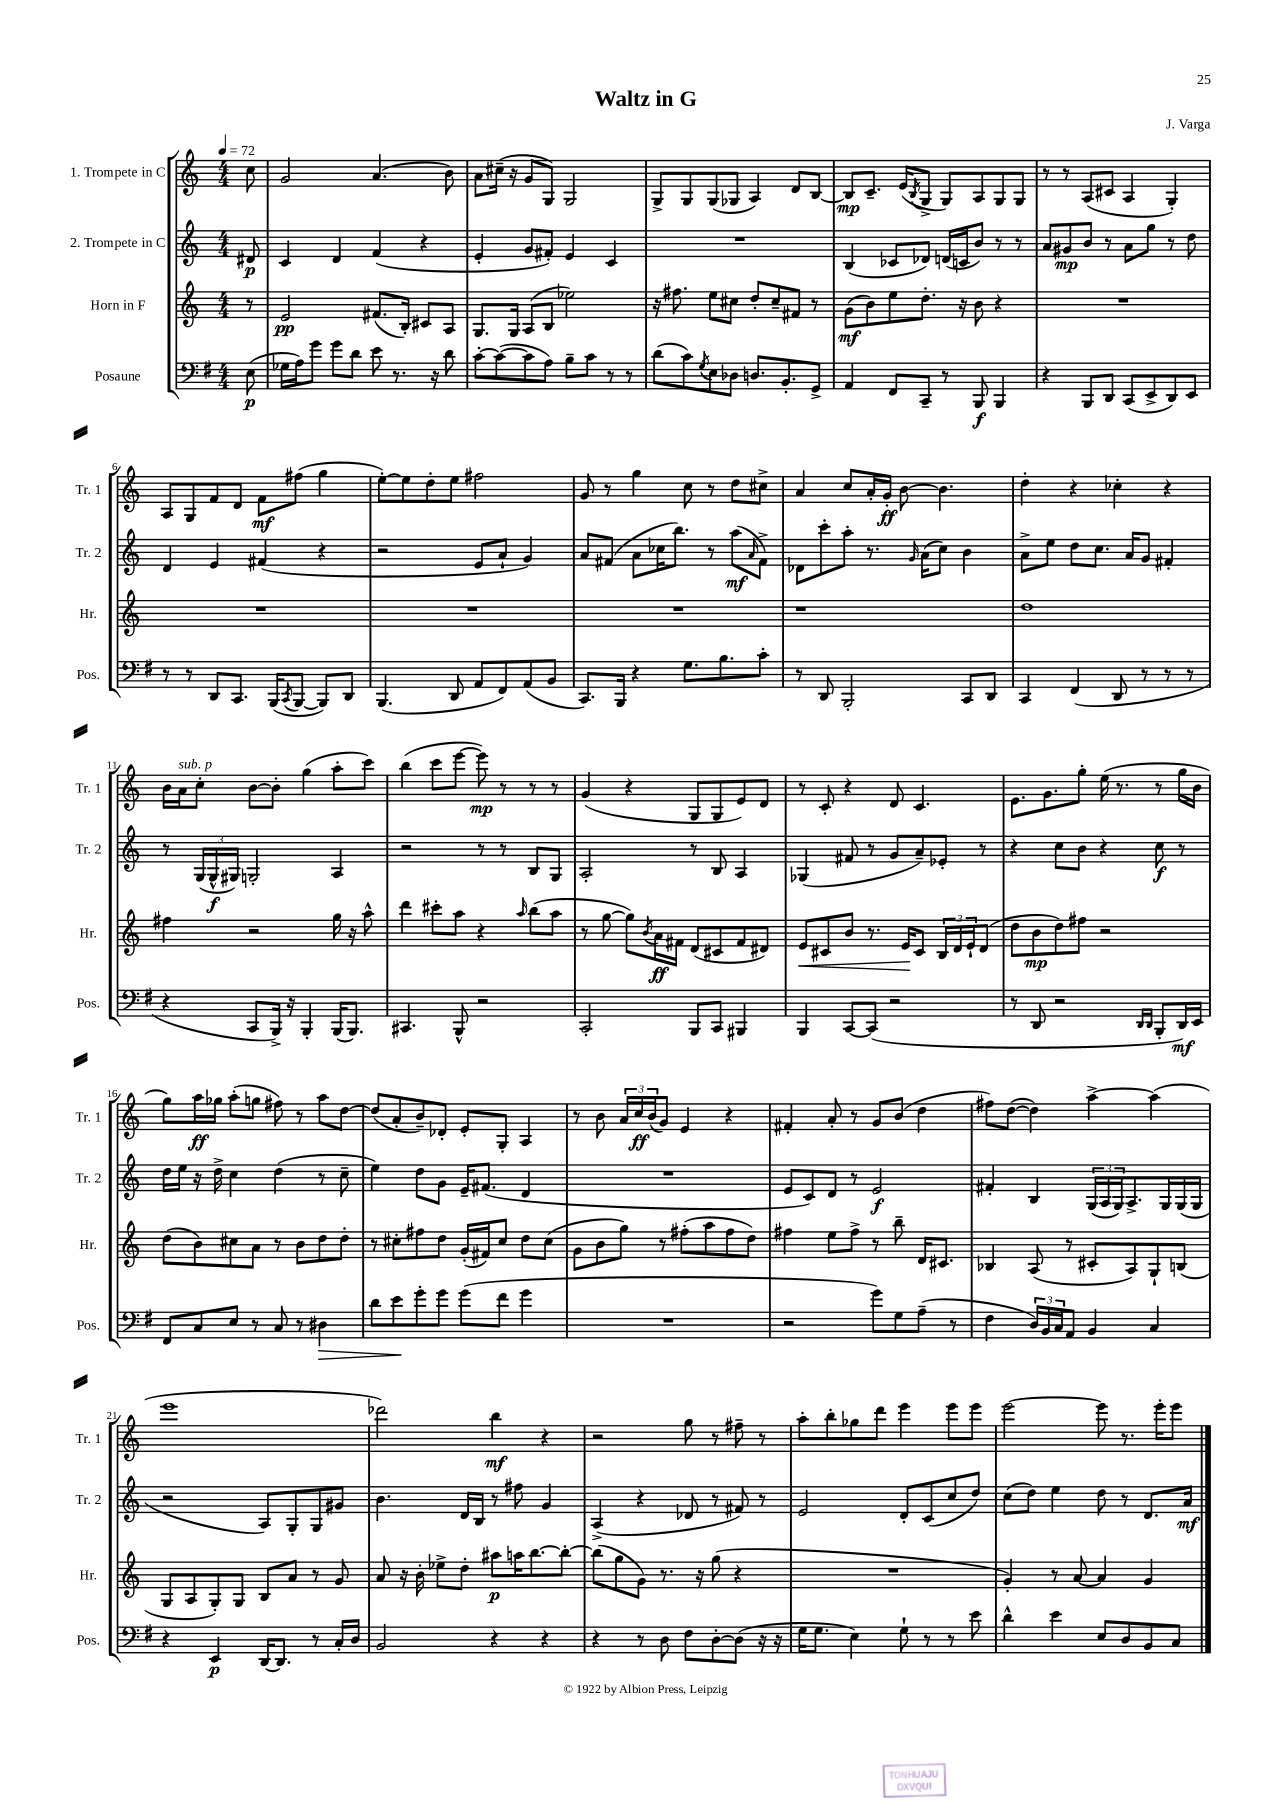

**kern	**dynam	**kern	**dynam	**kern	**dynam	**kern	**dynam
*part4	*part4	*part3	*part3	*part2	*part2	*part1	*part1
*staff4	*staff4	*staff3	*staff3	*staff2	*staff2	*staff1	*staff1
*I"Posaune	*	*I"Horn in F	*	*I"2. Trompete in C	*	*I"1. Trompete in C	*
*I'Pos.	*	*I'Hr.	*	*I'Tr. 2	*	*I'Tr. 1	*
*clefF4	*	*clefG2	*	*clefG2	*	*clefG2	*
*k[f#]	*	*k[]	*	*k[]	*	*k[]	*
*M4/4	*	*M4/4	*	*M4/4	*	*M4/4	*
*MM72	*	*MM72	*	*MM72	*	*MM72	*
=	=	=	=	=	=	=	=
(8E\	p	8r	.	8d#X/	p	8cc\	.
=1	=1	=1	=1	=1	=1	=1	=1
16G-X\LL	.	2e/	pp	4c/	.	2g/	.
16A\J)	.	.	.	.	.	.	.
8g\J	.	.	.	.	.	.	.
8g\L	.	.	.	4d/	.	.	.
8d\J	.	.	.	.	.	.	.
8e\	.	(8.f#X/L	.	(4f/	.	(4.a/	.
8.r	.	.	.	.	.	.	.
.	.	16B'/Jk)	.	.	.	.	.
.	.	8c#X/L	.	4r	.	.	.
16r	.	.	.	.	.	.	.
8d\	.	8A/J	.	.	.	8b\)	.
=2	=2	=2	=2	=2	=2	=2	=2
[8c'\L	.	8.G/L	.	4e'/	.	8a\L	.
(8c\_	.	.	.	.	.	(16cc#X~\Jk	.
.	.	16G/Jk	.	.	.	16r	.
8c\]	.	(8A/L	.	8g/L	.	8g/L	.
8A\J)	.	8B/J	.	8f#X'/J)	.	8G/J)	.
8B~\L	.	2ee-X\)	.	4e/	.	2G/	.
8c\J	.	.	.	.	.	.	.
8r	.	.	.	4c/	.	.	.
8r	.	.	.	.	.	.	.
=3	=3	=3	=3	=3	=3	=3	=3
(8d\L	.	16r	.	1r	.	8G^/L	.
.	.	8.ff#X\	.	.	.	.	.
8c\)	.	.	.	.	.	8G/	.
8qG/	.	.	.	.	.	.	.
8E\	.	8ee\L	.	.	.	(8G/	.
8D-X\J	.	8cc#X\J	.	.	.	8G-X/J	.
8.Dn/L	.	8dd'/L	.	.	.	4A/)	.
.	.	8cc#~/	.	.	.	.	.
8.BB'/	.	.	.	.	.	.	.
.	.	8f#X/J	.	.	.	8d/L	.
8GG^/J	.	8r	.	.	.	[8B/J	.
=4	=4	=4	=4	=4	=4	=4	=4
4AA/	.	(8g\L	mf	(4B/	.	8B/L]	mp
.	.	8b\)	.	.	.	8.c~/J	.
8FF#/L	.	8ee\	.	8c-X/L	.	.	.
.	.	.	.	.	.	(16e/KL	.
.	.	.	.	.	.	8qB/	.
8CC~/J	.	8.dd'\J	.	8d-X/J)	.	8G^/J	.
8r	.	.	.	(16dn/LL	.	8G/L)	.
.	.	16r	.	16cn/J	.	.	.
8BBB/	f	8b\	.	8b/J)	.	8A/	.
4BBB/	.	4r	.	8r	.	8G/	.
.	.	.	.	8r	.	8G/J	.
=5	=5	=5	=5	=5	=5	=5	=5
4r	.	1r	.	8a/L	.	8r	.
.	.	.	.	8g#X/	mp	8r	.
8BBB/L	.	.	.	8b/J	.	(8A/L	.
8DD/J	.	.	.	8r	.	8c#X/J	.
(8CC/L	.	.	.	8a\L	.	4A/	.
8EE^/	.	.	.	8gg\J	.	.	.
8DD/)	.	.	.	8r	.	4G'/)	.
8EE/J	.	.	.	8dd\	.	.	.
!!LO:LB:g=z
=6	=6	=6	=6	=6	=6	=6	=6
8r	.	1r	.	4d/	.	8A/L	.
8r	.	.	.	.	.	8G/	.
8DD/L	.	.	.	4e/	.	8f/	.
8.CC/J	.	.	.	.	.	8d/J	.
.	.	.	.	(4f#X/	.	8f\L	mf
(16BBB/KL	.	.	.	.	.	.	.
8qCC/	.	.	.	.	.	.	.
[8BBB/J	.	.	.	.	.	(8ff#X\J	.
8BBB/L])	.	.	.	4r	.	4gg\	.
8DD/J	.	.	.	.	.	.	.
=7	=7	=7	=7	=7	=7	=7	=7
(4.BBB/	.	1r	.	2r	.	[8ee'\L)	.
.	.	.	.	.	.	8ee\]	.
.	.	.	.	.	.	8dd'\	.
8DD/	.	.	.	.	.	8ee\J	.
8AA/L	.	.	.	8e/L	.	2ff#X\	.
8FF#/)	.	.	.	8a`/J	.	.	.
(8AA/	.	.	.	4g/)	.	.	.
8BB/J	.	.	.	.	.	.	.
=8	=8	=8	=8	=8	=8	=8	=8
8.CC/L)	.	1r	.	8a/L	.	8g/	.
.	.	.	.	(8f#X/J	.	8r	.
16BBB/Jk	.	.	.	.	.	.	.
4r	.	.	.	8a\L	.	4gg\	.
.	.	.	.	16cc-X\K	.	.	.
.	.	.	.	8.bb\J)	.	.	.
8.G\L	.	.	.	.	.	8cc\	.
.	.	.	.	8r	.	8r	.
8.B\	.	.	.	.	.	.	.
.	.	.	.	(8aa\L	mf	8dd\L	.
.	.	.	.	16qqa/	.	.	.
8c'\J	.	.	.	8f#^\J)	.	8cc#X^\J	.
=9	=9	=9	=9	=9	=9	=9	=9
8r	.	1r	.	8d-X\L	.	4a/	.
8DD/	.	.	.	8ccc'\	.	.	.
2BBB'/	.	.	.	8aa'\J	.	8cc/L	.
.	.	.	.	8.r	.	16a'/L	.
.	.	.	.	.	.	16g'/JJ	ff
.	.	.	.	.	.	[8b\	.
.	.	.	.	16qqg/	.	.	.
.	.	.	.	(16a\KL	.	.	.
.	.	.	.	8cc\J)	.	4.b\]	.
8CC/L	.	.	.	4b\	.	.	.
8DD/J	.	.	.	.	.	.	.
=10	=10	=10	=10	=10	=10	=10	=10
4CC/	.	1dd	.	8a^\L	.	4dd'\	.
.	.	.	.	8ee\J	.	.	.
(4FF#/	.	.	.	8dd\L	.	4r	.
.	.	.	.	8.cc\J	.	.	.
8DD/	.	.	.	.	.	4cc-X'\	.
.	.	.	.	16a/KL	.	.	.
8r	.	.	.	8g/J	.	.	.
8r	.	.	.	4f#X'/	.	4r	.
8r	.	.	.	.	.	.	.
!!LO:LB:g=z
=11	=11	=11	=11	=11	=11	=11	=11
4r	.	4ff#X\	.	8r	.	16b\LL	.
!	!	!	!	!	!	!LO:TX:a:i:t=sub. p	!
.	.	.	.	.	.	16a\J	.
.	.	.	.	(24G/LL	.	8cc'\J	.
.	.	.	.	24G^^/	f	.	.
.	.	.	.	24G#X/JJ)	.	.	.
8CC/L	.	2r	.	2Gn'/	.	[8b\L	.
16BBB^/Jk)	.	.	.	.	.	8b'\J]	.
16r	.	.	.	.	.	.	.
4BBB'/	.	.	.	.	.	(4gg\	.
(16BBB/KL	.	16gg\	.	4A/	.	8aa'\L	.
8.BBB/J)	.	16r	.	.	.	.	.
.	.	8aa^^\	.	.	.	8ccc\J)	.
=12	=12	=12	=12	=12	=12	=12	=12
4.CC#X/	.	4ddd\	.	2r	.	(4bb\	.
.	.	8ccc#X'\L	.	.	.	8ccc\L	.
8BBB^^/	.	8aa\J	.	.	.	[8eee\J	.
2r	.	4r	.	8r	.	8eee\])	mp
.	.	.	.	8r	.	8r	.
.	.	16qqaa/	.	.	.	.	.
.	.	(8bb\L	.	8B/L	.	8r	.
.	.	8aa\J	.	8G/J	.	8r	.
=13	=13	=13	=13	=13	=13	=13	=13
2CC'/	.	8r	.	2A'/	.	(4g/	.
.	.	[8gg\	.	.	.	.	.
.	.	8gg\L])	.	.	.	4r	.
.	.	8qb/	.	.	.	.	.
.	.	16a\L	ff	.	.	.	.
.	.	16f#X\JJ	.	.	.	.	.
8BBB/L	.	(8d/L	.	8r	.	8G/L	.
8CC/J	.	8c#X/	.	8B/	.	8G/	.
4BBB#X/	.	8f#/	.	4A/	.	8e/)	.
.	.	8d#X/J)	.	.	.	8d/J	.
=14	=14	=14	=14	=14	=14	=14	=14
!	!	!	!LO:HP:b	!	!	!	!
4BBB/	.	8e/L	<	(4G-X/	.	8r	.
.	.	8c#X/	.	.	.	8c'/	.
[8CC/L	.	8b/J	.	8f#X/	.	4r	.
(8CC/J]	.	8.r	.	8r	.	.	.
2r	.	.	.	8g/L	.	8d/	.
.	.	16e/KL	.	.	.	.	.
.	.	8c#/J	[	8a~/)	.	4.c/	.
.	.	24B/LL	.	8e-X'/J	.	.	.
.	.	24d/	.	.	.	.	.
.	.	24e`/J	.	.	.	.	.
.	.	(8d/J	.	8r	.	.	.
=15	=15	=15	=15	=15	=15	=15	=15
8r	.	8dd\L	.	4r	.	8.e\L	.
8DD/	.	8b\	mp	.	.	.	.
.	.	.	.	.	.	8.g\	.
2r	.	8dd\)	.	8cc\L	.	.	.
.	.	8ff#X\J	.	8b\J	.	8gg'\J	.
.	.	2r	.	4r	.	(16ee\	.
.	.	.	.	.	.	8.r	.
16qqDD/LL	.	.	.	.	.	.	.
16qqDD/JJ	.	.	.	.	.	.	.
8BBB'/L	.	.	.	8cc\	f	8r	.
16DD/L)	mf	.	.	8r	.	16gg\LL	.
16EE/JJ	.	.	.	.	.	16b\JJ	.
!!LO:LB:g=z
=16	=16	=16	=16	=16	=16	=16	=16
8FF#/L	.	(8dd\L	.	16dd\LL	.	8gg\L)	.
.	.	.	.	16ee\JJ	.	.	.
8C/	.	8b\)	.	16r	.	16aa\L	ff
.	.	.	.	16dd^\	.	16gg-X\JJ	.
8E/J	.	8cc#X\	.	4cc\	.	(8aa'\L	.
8r	.	8a\J	.	.	.	8ggn\J	.
8C/	.	8r	.	(4dd\	.	8ff#X\)	.
8r	.	8b\L	.	.	.	8r	.
!	!LO:HP:b	!	!	!	!	!	!
4D#X\	>	8dd\	.	8r	.	8aa\L	.
.	.	8dd'\J	.	8cc~\	.	[8dd\J	.
=17	=17	=17	=17	=17	=17	=17	=17
8d\L	.	8r	.	4ee\)	.	(8dd/L]	.
8e\	.	8cc#X'\L	.	.	.	8a'/	.
8g'\	]	8ff#X\	.	8dd\L	.	8b~/)	.
8g\J	.	8dd\J	.	8g\J	.	8d-X'/J	.
(8g\L	.	(16g'/LL	.	16e~/KL	.	8e'/L	.
.	.	16f#X/J)	.	(8.f#X/J	.	.	.
8f#\J	.	8cc#/J	.	.	.	8G'/J	.
4g\	.	8dd\L	.	4d/	.	4A/	.
.	.	(8cc#\J	.	.	.	.	.
=18	=18	=18	=18	=18	=18	=18	=18
1r	.	8g\L	.	1r	.	8r	.
.	.	8b\	.	.	.	8b\	.
.	.	8gg\J)	.	.	.	24a/LL	.
.	.	.	.	.	.	24cc/	ff
.	.	.	.	.	.	(24b/J	.
.	.	8r	.	.	.	8g/J)	.
.	.	(8ff#X'\L	.	.	.	4e/	.
.	.	8aa\	.	.	.	.	.
.	.	8ff#\	.	.	.	4r	.
.	.	8dd\J)	.	.	.	.	.
=19	=19	=19	=19	=19	=19	=19	=19
2r	.	4ff#X\	.	8e/L	.	4f#X'/	.
.	.	.	.	8c/)	.	.	.
.	.	8ee\L	.	8d/J	.	8a'/	.
.	.	8ff#^\J	.	8r	.	8r	.
8g\L)	.	8r	.	2e/	f	8g/L	.
8G\	.	8bb~\	.	.	.	(8b/J	.
(8A~\J	.	16d/KL	.	.	.	4dd\	.
.	.	8.c#X/J	.	.	.	.	.
8r	.	.	.	.	.	.	.
=20	=20	=20	=20	=20	=20	=20	=20
4F#\	.	4B-X/	.	4f#X'/	.	8ff#X\L)	.
.	.	.	.	.	.	([8dd\J	.
24D/LL)	.	(8A/	.	4B/	.	4dd\])	.
24BB/	.	.	.	.	.	.	.
24C/J	.	.	.	.	.	.	.
8AA/J	.	8r	.	.	.	.	.
4BB/	.	8c#X'/L	.	(24G/LL	.	[4aa^\	.
.	.	.	.	24A/	.	.	.
.	.	.	.	24G/J)	.	.	.
.	.	8A/)	.	8.A^/	.	.	.
4C/	.	8G`/	.	.	.	(4aa\]	.
.	.	.	.	16G/L	.	.	.
.	.	(8Bn/J	.	(16G/	.	.	.
.	.	.	.	16G/JJ	.	.	.
!!LO:LB:g=z
=21	=21	=21	=21	=21	=21	=21	=21
4r	.	8G/L	.	2r	.	1eee	.
.	.	8A/	.	.	.	.	.
4EE/	p	8G'/)	.	.	.	.	.
.	.	8G/J	.	.	.	.	.
[16DD/KL	.	8B/L	.	8A/L)	.	.	.
8.DD/J]	.	.	.	.	.	.	.
.	.	8a/J	.	8G'/	.	.	.
8r	.	8r	.	8G/	.	.	.
16C'/LL	.	8g/	.	8g#X/J	.	.	.
16D/JJ	.	.	.	.	.	.	.
=22	=22	=22	=22	=22	=22	=22	=22
2BB/	.	8a/	.	4.b\	.	2ddd-X\)	.
.	.	16r	.	.	.	.	.
.	.	16b'\	.	.	.	.	.
.	.	8ee-X^\L	.	.	.	.	.
.	.	8dd'\J	.	16d/LL	.	.	.
.	.	.	.	16B/JJ	.	.	.
4r	.	8aa#X\L	p	8r	.	4bb\	mf
.	.	16aan\K	.	8ff#X\	.	.	.
.	.	[8.bb\	.	.	.	.	.
4r	.	.	.	4g/	.	4r	.
.	.	8bb'\J_	.	.	.	.	.
=23	=23	=23	=23	=23	=23	=23	=23
4r	.	(8bb\L]	.	(4A^/	.	2r	.
.	.	8gg\	.	.	.	.	.
8r	.	8g\J)	.	4r	.	.	.
8D\	.	8.r	.	.	.	.	.
8F#\L	.	.	.	8d-X/	.	8gg\	.
.	.	16r	.	.	.	.	.
[8D'\	.	(8gg\	.	8r	.	8r	.
(8D\J]	.	4r	.	8f#X/)	.	8ff#X~\	.
16r	.	.	.	8r	.	8r	.
16r	.	.	.	.	.	.	.
=24	=24	=24	=24	=24	=24	=24	=24
16G\KL	.	1r	.	2e/	.	8aa'\L	.
8.G\J	.	.	.	.	.	.	.
.	.	.	.	.	.	8bb'\	.
4E\)	.	.	.	.	.	8gg-X\	.
.	.	.	.	.	.	8ddd\J	.
8G`\	.	.	.	8d'/L	.	4eee\	.
8r	.	.	.	(8c/	.	.	.
8r	.	.	.	8cc/	.	8eee\L	.
8e\	.	.	.	8dd/J)	.	8eee\J	.
=25	=25	=25	=25	=25	=25	=25	=25
4d^^\	.	4g'/)	.	(8cc\L	.	[2eee\	.
.	.	.	.	8dd\J)	.	.	.
4e\	.	8r	.	4ee\	.	.	.
.	.	[8a/	.	.	.	.	.
8E/L	.	4a/]	.	8dd\	.	8eee\]	.
8D/	.	.	.	8r	.	8.r	.
8BB/	.	4g/	.	8.d/L	.	.	.
.	.	.	.	.	.	16eee'\KL	.
8C/J	.	.	.	.	.	8eee\J	.
.	.	.	.	16a/Jk	mf	.	.
==	==	==	==	==	==	==	==
*-	*-	*-	*-	*-	*-	*-	*-
